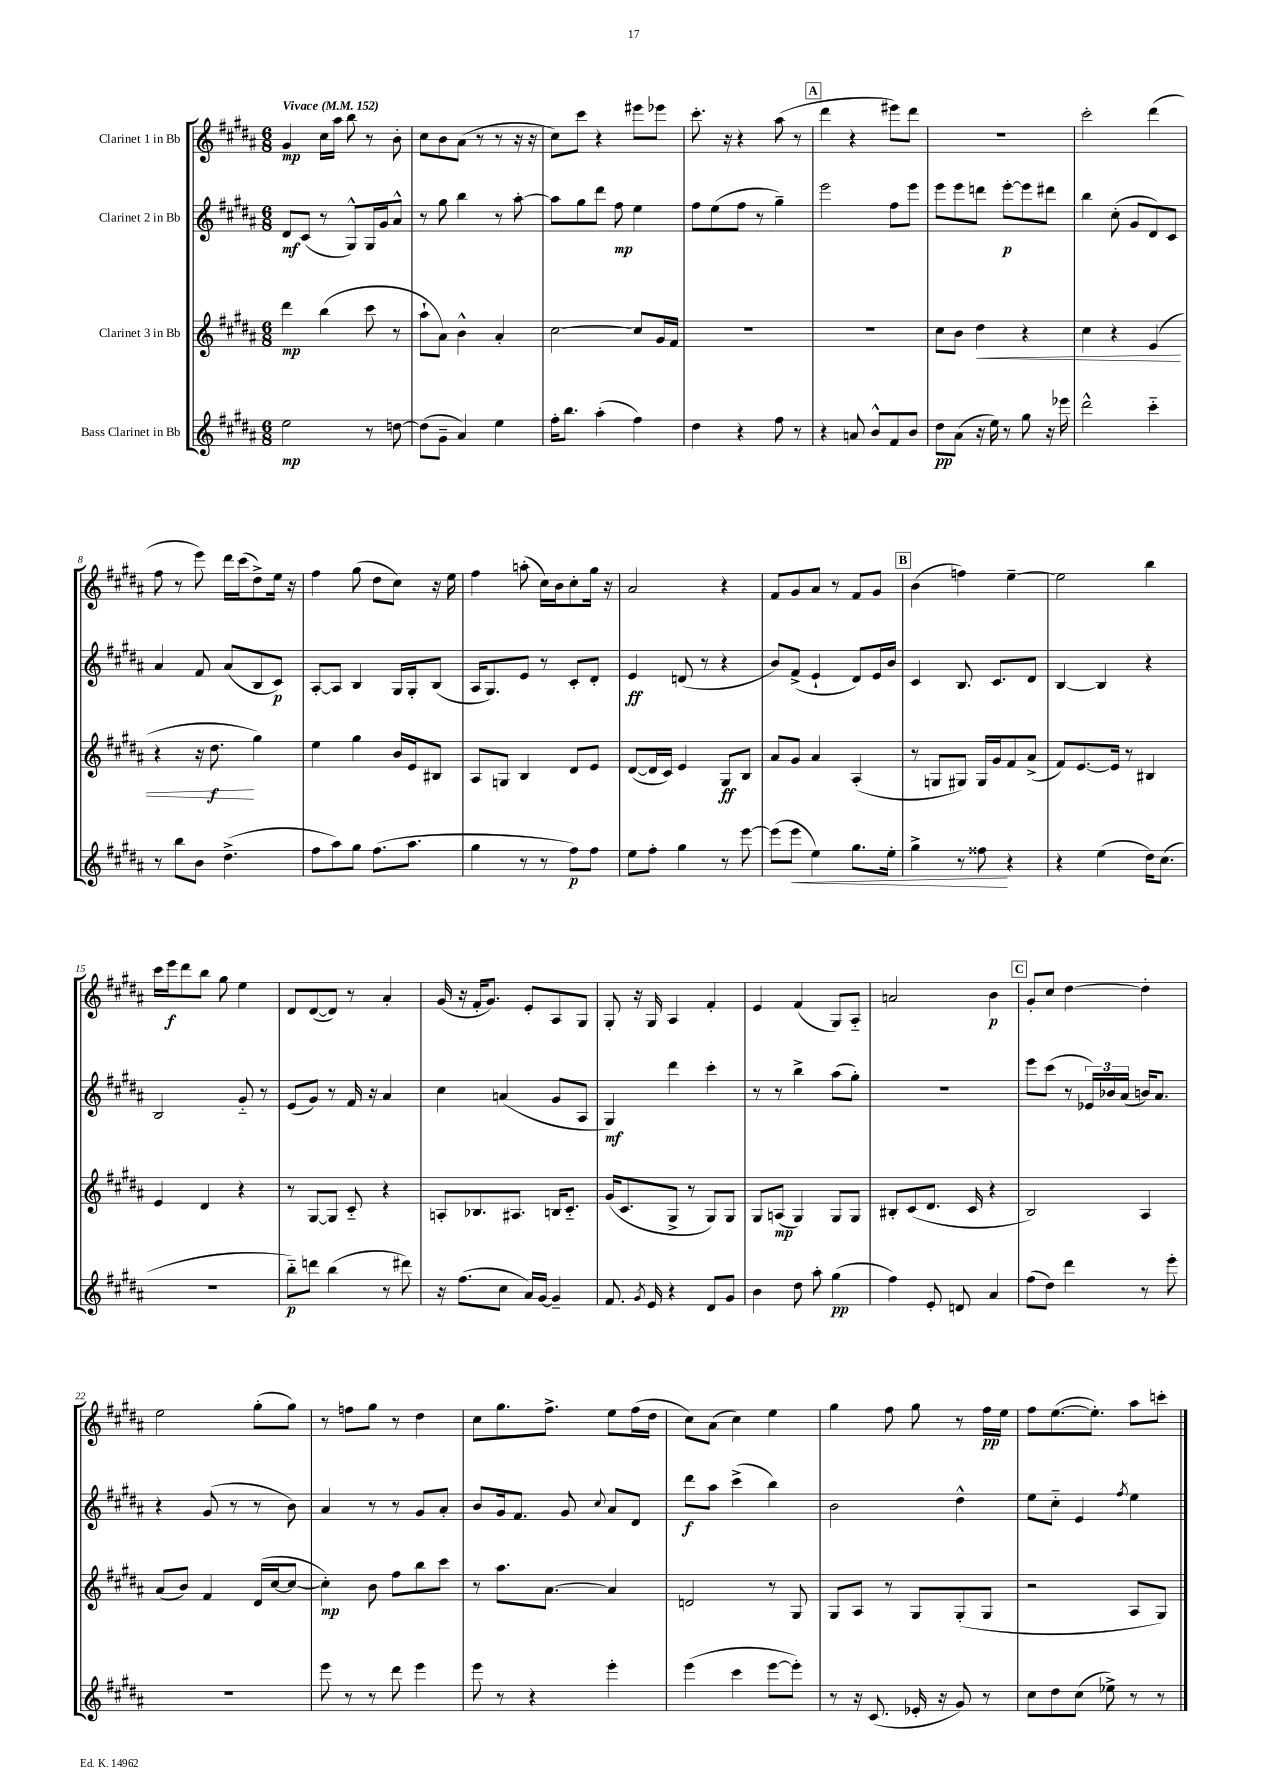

**kern	**dynam	**kern	**dynam	**kern	**dynam	**kern	**dynam
*part4	*part4	*part3	*part3	*part2	*part2	*part1	*part1
*staff4	*staff4	*staff3	*staff3	*staff2	*staff2	*staff1	*staff1
*I"Bass Clarinet in Bb	*	*I"Clarinet 3 in Bb	*	*I"Clarinet 2 in Bb	*	*I"Clarinet 1 in Bb	*
*clefG2	*	*clefG2	*	*clefG2	*	*clefG2	*
*k[f#c#g#d#a#]	*	*k[f#c#g#d#a#]	*	*k[f#c#g#d#a#]	*	*k[f#c#g#d#a#]	*
*M6/8	*	*M6/8	*	*M6/8	*	*M6/8	*
*MM152	*	*MM152	*	*MM152	*	*MM152	*
=1	=1	=1	=1	=1	=1	=1	=1
!	!	!	!	!	!	!LO:TX:a:B:t=Vivace	!
2ee\	mp	4ddd#\	mp	8d#/L	mf	4g#/	mp
.	.	.	.	(8c#/J	.	.	.
.	.	(4bb\	.	8r	.	16cc#\LL	.
.	.	.	.	.	.	16aa#\JJ	.
.	.	.	.	8G#^^/L)	.	8bb\	.
8r	.	8ccc#\	.	16G#/L	.	8r	.
.	.	.	.	16g#/J	.	.	.
[8ddn\	.	8r	.	8a#^^/J	.	8b'\	.
=2	=2	=2	=2	=2	=2	=2	=2
(8dd\L]	.	8aa#`\L	.	8r	.	8cc#\L	.
8g#~\J	.	8a#\J)	.	8gg#\	.	8b\	.
4a#/)	.	4b^^\	.	4bb\	.	(8a#\J	.
.	.	.	.	.	.	8r	.
4ee\	.	4a#'/	.	8r	.	8r	.
.	.	.	.	[8aa#'\	.	16r	.
.	.	.	.	.	.	16r	.
=3	=3	=3	=3	=3	=3	=3	=3
16ff#'\KL	.	[2cc#\	.	8aa#\L]	.	8cc#\L)	.
8.bb\J	.	.	.	.	.	.	.
.	.	.	.	8gg#\	.	8ccc#\J	.
(4aa#'\	.	.	.	8ddd#\J	.	4r	.
.	.	.	.	8ff#\	mp	.	.
4ff#\)	.	8cc#/L]	.	4ee\	.	8eee#X\L	.
.	.	16g#/L	.	.	.	8eee-X\J	.
.	.	16f#/JJ	.	.	.	.	.
=4	=4	=4	=4	=4	=4	=4	=4
4dd#\	.	2.r	.	8ff#\L	.	8.ccc#'\	.
.	.	.	.	(8ee\	.	.	.
.	.	.	.	.	.	16r	.
4r	.	.	.	8ff#\J	.	4r	.
.	.	.	.	8r	.	.	.
8ff#\	.	.	.	4gg#~\)	.	(8aa#\	.
8r	.	.	.	.	.	8r	.
!!LO:REH:place=s1:t=A
=5	=5	=5	=5	=5	=5	=5	=5
4r	.	2.r	.	2eee\	.	4ddd#\	.
8an/	.	.	.	.	.	4r	.
8b^^/L	.	.	.	.	.	.	.
8f#/	.	.	.	8ff#\L	.	8eee#X\L)	.
8b/J	.	.	.	8eee\J	.	8ddd#\J	.
=6	=6	=6	=6	=6	=6	=6	=6
8dd#\L	pp	8cc#\L	.	8eee\L	.	2.r	.
(8a#\J	.	8b\J	.	8eee\	.	.	.
!	!	!	!LO:HP:b	!	!	!	!
16r	.	4dd#\	<	8dddn\J	.	.	.
16ee\)	.	.	.	.	.	.	.
8r	.	.	.	[8eee'\L	p	.	.
8gg#\	.	4r	.	8eee\]	.	.	.
16r	.	.	.	8ddd#X\J	.	.	.
16eee-X\	.	.	.	.	.	.	.
=7	=7	=7	=7	=7	=7	=7	=7
2ddd#^^\	.	4cc#\	.	4bb\	.	2ccc#'\	.
.	.	4r	.	(8cc#'\	.	.	.
.	.	.	.	8g#/L	.	.	.
4ccc#\	.	(4e/	.	8d#/)	.	(4ddd#\	.
.	.	.	.	8c#/J	.	.	.
!!LO:LB:g=z
=8	=8	=8	=8	=8	=8	=8	=8
8r	.	4r	.	4a#/	.	8ff#\	.
8bb\L	.	.	.	.	.	8r	.
8b\J	.	16r	.	8f#/	.	8eee\)	.
.	.	8.dd#\	f	.	.	.	.
(4.dd#^\	.	.	.	(8a#/L	.	16ddd#\LL	.
.	.	.	.	.	.	(16ccc#\J	.
.	.	4gg#\)	[	8B/	.	8dd#^\)	.
.	.	.	.	8c#/J)	p	16ee\Jk	.
.	.	.	.	.	.	16r	.
=9	=9	=9	=9	=9	=9	=9	=9
8ff#\L	.	4ee\	.	[8A#'/L	.	4ff#\	.
8aa#\)	.	.	.	8A#/J]	.	.	.
8gg#\J	.	4gg#\	.	4B/	.	(8gg#\	.
(8.ff#\L	.	.	.	.	.	8dd#\L	.
.	.	16b/LL	.	16G#/LL	.	8cc#\J)	.
8.aa#\J	.	16e/J	.	16G#'/J	.	.	.
.	.	8B#X/J	.	(8B/J	.	16r	.
.	.	.	.	.	.	16ee\	.
=10	=10	=10	=10	=10	=10	=10	=10
4gg#\	.	8A#/L	.	16A#/KL	.	4ff#\	.
.	.	.	.	8.G#/)	.	.	.
.	.	8Gn/J	.	.	.	.	.
8r	.	4B/	.	8e/J	.	(8aan'\	.
8r	.	.	.	8r	.	16cc#\LL)	.
.	.	.	.	.	.	16b\J	.
8ff#\L)	p	8d#/L	.	8c#'/L	.	8cc#'\	.
8ff#\J	.	8e/J	.	8d#'/J	.	16gg#\Jk	.
.	.	.	.	.	.	16r	.
=11	=11	=11	=11	=11	=11	=11	=11
8ee\L	.	([8d#/L	.	4e/	ff	2a#/	.
8ff#'\J	.	16d#/L]	.	.	.	.	.
.	.	16c#/JJ)	.	.	.	.	.
4gg#\	.	4e/	.	(8dn/	.	.	.
.	.	.	.	8r	.	.	.
8r	.	8G#/L	ff	4r	.	4r	.
[8eee\	.	8B/J	.	.	.	.	.
=12	=12	=12	=12	=12	=12	=12	=12
(8eee\L]	.	8a#/L	.	8b/L)	.	8f#/L	.
!	!LO:HP:b	!	!	!	!	!	!
8eee\J	<	8g#/J	.	(8f#^/J	.	8g#/	.
4ee\)	.	4a#/	.	4e`/	.	8a#/J	.
.	.	.	.	.	.	8r	.
8.gg#\L	.	(4A#'/	.	8d#/L)	.	8f#/L	.
.	.	.	.	16e/L	.	8g#/J	.
16ee'\Jk	.	.	.	16b/JJ	.	.	.
!!LO:REH:place=s1:t=B
=13	=13	=13	=13	=13	=13	=13	=13
4gg#^\	.	8r	.	4c#/	.	(4b\	.
.	.	8Gn/L	.	.	.	.	.
8r	.	8G#X/J)	.	8.B/	.	4ffn\)	.
8ff##X\	.	16G#/LL	.	.	.	.	.
.	.	16g#/J	.	8.c#/L	.	.	.
4r	[	8f#/	.	.	.	[4ee~\	.
.	.	(8a#^/J	.	8d#/J	.	.	.
=14	=14	=14	=14	=14	=14	=14	=14
4r	.	8f#/L)	.	[4B/	.	2ee\]	.
.	.	[8.e/	.	.	.	.	.
(4ee\	.	.	.	4B/]	.	.	.
.	.	16e/Jk]	.	.	.	.	.
.	.	8r	.	.	.	.	.
16dd#\KL)	.	4B#X/	.	4r	.	4bb\	.
(8.cc#\J	.	.	.	.	.	.	.
!!LO:LB:g=z
=15	=15	=15	=15	=15	=15	=15	=15
2.r	.	4e/	.	2B/	.	16ccc#\LL	.
.	.	.	.	.	.	16eee\J	f
.	.	.	.	.	.	8ddd#\	.
.	.	4d#/	.	.	.	8bb\J	.
.	.	.	.	.	.	8gg#\	.
.	.	4r	.	8g#/	.	4ee\	.
.	.	.	.	8r	.	.	.
=16	=16	=16	=16	=16	=16	=16	=16
8bb\L)	p	8r	.	(8e/L	.	8d#/L	.
8dddn\J	.	[8G#/L	.	8g#/J)	.	([8d#/	.
(4bb\	.	8G#/J]	.	8r	.	8d#/J])	.
.	.	8c#/	.	16f#/	.	8r	.
.	.	.	.	16r	.	.	.
8r	.	4r	.	4a#/	.	4a#'/	.
8ddd#X\)	.	.	.	.	.	.	.
=17	=17	=17	=17	=17	=17	=17	=17
16r	.	8An'/L	.	4cc#\	.	(16g#/	.
(8.ff#\L	.	.	.	.	.	16r	.
.	.	8.B-X/	.	.	.	16f#'/KL	.
.	.	.	.	.	.	8.g#/J)	.
8cc#\J	.	.	.	(4an/	.	.	.
.	.	8.A#X/J	.	.	.	.	.
16a#/LL)	.	.	.	.	.	8e'/L	.
[16g#/JJ	.	.	.	.	.	.	.
4g#~/]	.	16Bn/KL	.	8g#/L	.	8A#/	.
.	.	8.c#/J	.	.	.	.	.
.	.	.	.	8A#/J	.	8G#/J	.
=18	=18	=18	=18	=18	=18	=18	=18
8.f#/	.	(16g#/KL	.	4G#/)	mf	8G#'/	.
.	.	8.c#/	.	.	.	.	.
.	.	.	.	.	.	16r	.
8qg#/	.	.	.	.	.	.	.
16e/	.	.	.	.	.	16G#/	.
4r	.	8G#^/J	.	4ddd#\	.	4A#/	.
.	.	8r	.	.	.	.	.
8d#/L	.	8G#/L)	.	4ccc#'\	.	4f#'/	.
8g#/J	.	8G#/J	.	.	.	.	.
=19	=19	=19	=19	=19	=19	=19	=19
4b\	.	8G#/L	.	8r	.	4e/	.
.	.	(8An/J	mp	8r	.	.	.
8dd#\	.	4G#/)	.	4bb^\	.	(4f#/	.
8aa#'\	.	.	.	.	.	.	.
(4gg#\	pp	8G#/L	.	(8aa#\L	.	8G#/L)	.
.	.	8G#/J	.	8gg#'\J)	.	8A#/J	.
=20	=20	=20	=20	=20	=20	=20	=20
4ff#\)	.	8B#X'/L	.	2.r	.	2an/	.
.	.	(8c#/	.	.	.	.	.
8e'/	.	8.d#/J	.	.	.	.	.
8dn/	.	.	.	.	.	.	.
.	.	16c#/	.	.	.	.	.
4a#/	.	4r	.	.	.	4b\	p
!!LO:REH:place=s1:t=C
=21	=21	=21	=21	=21	=21	=21	=21
(8ff#\L	.	2B/)	.	8eee\L	.	8g#'/L	.
8dd#\J)	.	.	.	(8ccc#\J	.	8cc#/J	.
4ddd#\	.	.	.	8r	.	[4dd#\	.
.	.	.	.	24e-X/LL)	.	.	.
.	.	.	.	24b-X/	.	.	.
.	.	.	.	(24a#/JJ	.	.	.
8r	.	4A#/	.	16bn/KL)	.	4dd#'\]	.
.	.	.	.	8.a#/J	.	.	.
8eee'\	.	.	.	.	.	.	.
!!LO:LB:g=z
=22	=22	=22	=22	=22	=22	=22	=22
2.r	.	(8a#/L	.	4r	.	2ee\	.
.	.	8b/J)	.	.	.	.	.
.	.	4f#/	.	(8g#/	.	.	.
.	.	.	.	8r	.	.	.
.	.	(16d#/LL	.	8r	.	(8gg#'\L	.
.	.	[16cc#/J	.	.	.	.	.
.	.	8cc#/J_	.	8b\)	.	8gg#\J)	.
=23	=23	=23	=23	=23	=23	=23	=23
8eee\	.	4cc#'\])	mp	4a#/	.	8r	.
8r	.	.	.	.	.	8ffn\L	.
8r	.	8b\	.	8r	.	8gg#\J	.
8ddd#\	.	8ff#\L	.	8r	.	8r	.
4eee\	.	8bb\	.	8g#/L	.	4dd#\	.
.	.	8ccc#\J	.	8a#'/J	.	.	.
=24	=24	=24	=24	=24	=24	=24	=24
8eee\	.	8r	.	8b/L	.	8cc#\L	.
8r	.	8.aa#\L	.	16g#/k	.	8.gg#\	.
.	.	.	.	8.f#/J	.	.	.
4r	.	.	.	.	.	.	.
.	.	[8.a#\J	.	.	.	8.ff#^\J	.
.	.	.	.	8g#/	.	.	.
.	.	.	.	8qqcc#/	.	.	.
4eee'\	.	4a#/]	.	8a#/L	.	8ee\L	.
.	.	.	.	8d#/J	.	(16ff#\L	.
.	.	.	.	.	.	16dd#\JJ	.
=25	=25	=25	=25	=25	=25	=25	=25
(4eee\	.	2dn/	.	8ddd#\L	f	8cc#\L)	.
.	.	.	.	8aa#\J	.	(8a#\J	.
4ccc#\	.	.	.	(4ccc#^\	.	4cc#\)	.
[8eee\L	.	8r	.	4bb\)	.	4ee\	.
8eee'\J])	.	8G#/	.	.	.	.	.
=26	=26	=26	=26	=26	=26	=26	=26
8r	.	8G#/L	.	2b\	.	4gg#\	.
16r	.	8A#/J	.	.	.	.	.
(8.c#/	.	.	.	.	.	.	.
.	.	8r	.	.	.	8ff#\	.
16e-X'/	.	8G#/L	.	.	.	8gg#\	.
16r	.	.	.	.	.	.	.
8g#/)	.	(8G#'/	.	4dd#^^\	.	8r	.
8r	.	8G#/J	.	.	.	16ff#\LL	pp
.	.	.	.	.	.	16ee\JJ	.
=27	=27	=27	=27	=27	=27	=27	=27
8cc#\L	.	2r	.	8ee\L	.	8ff#\L	.
8dd#\	.	.	.	8cc#\J	.	([8.ee\	.
(8cc#\J	.	.	.	4e/	.	.	.
.	.	.	.	.	.	8.ee'\J])	.
8ee-X^\)	.	.	.	.	.	.	.
.	.	.	.	8qff#/	.	.	.
8r	.	8A#/L	.	4ee\	.	8aa#\L	.
8r	.	8G#/J)	.	.	.	8cccn'\J	.
==	==	==	==	==	==	==	==
*-	*-	*-	*-	*-	*-	*-	*-
